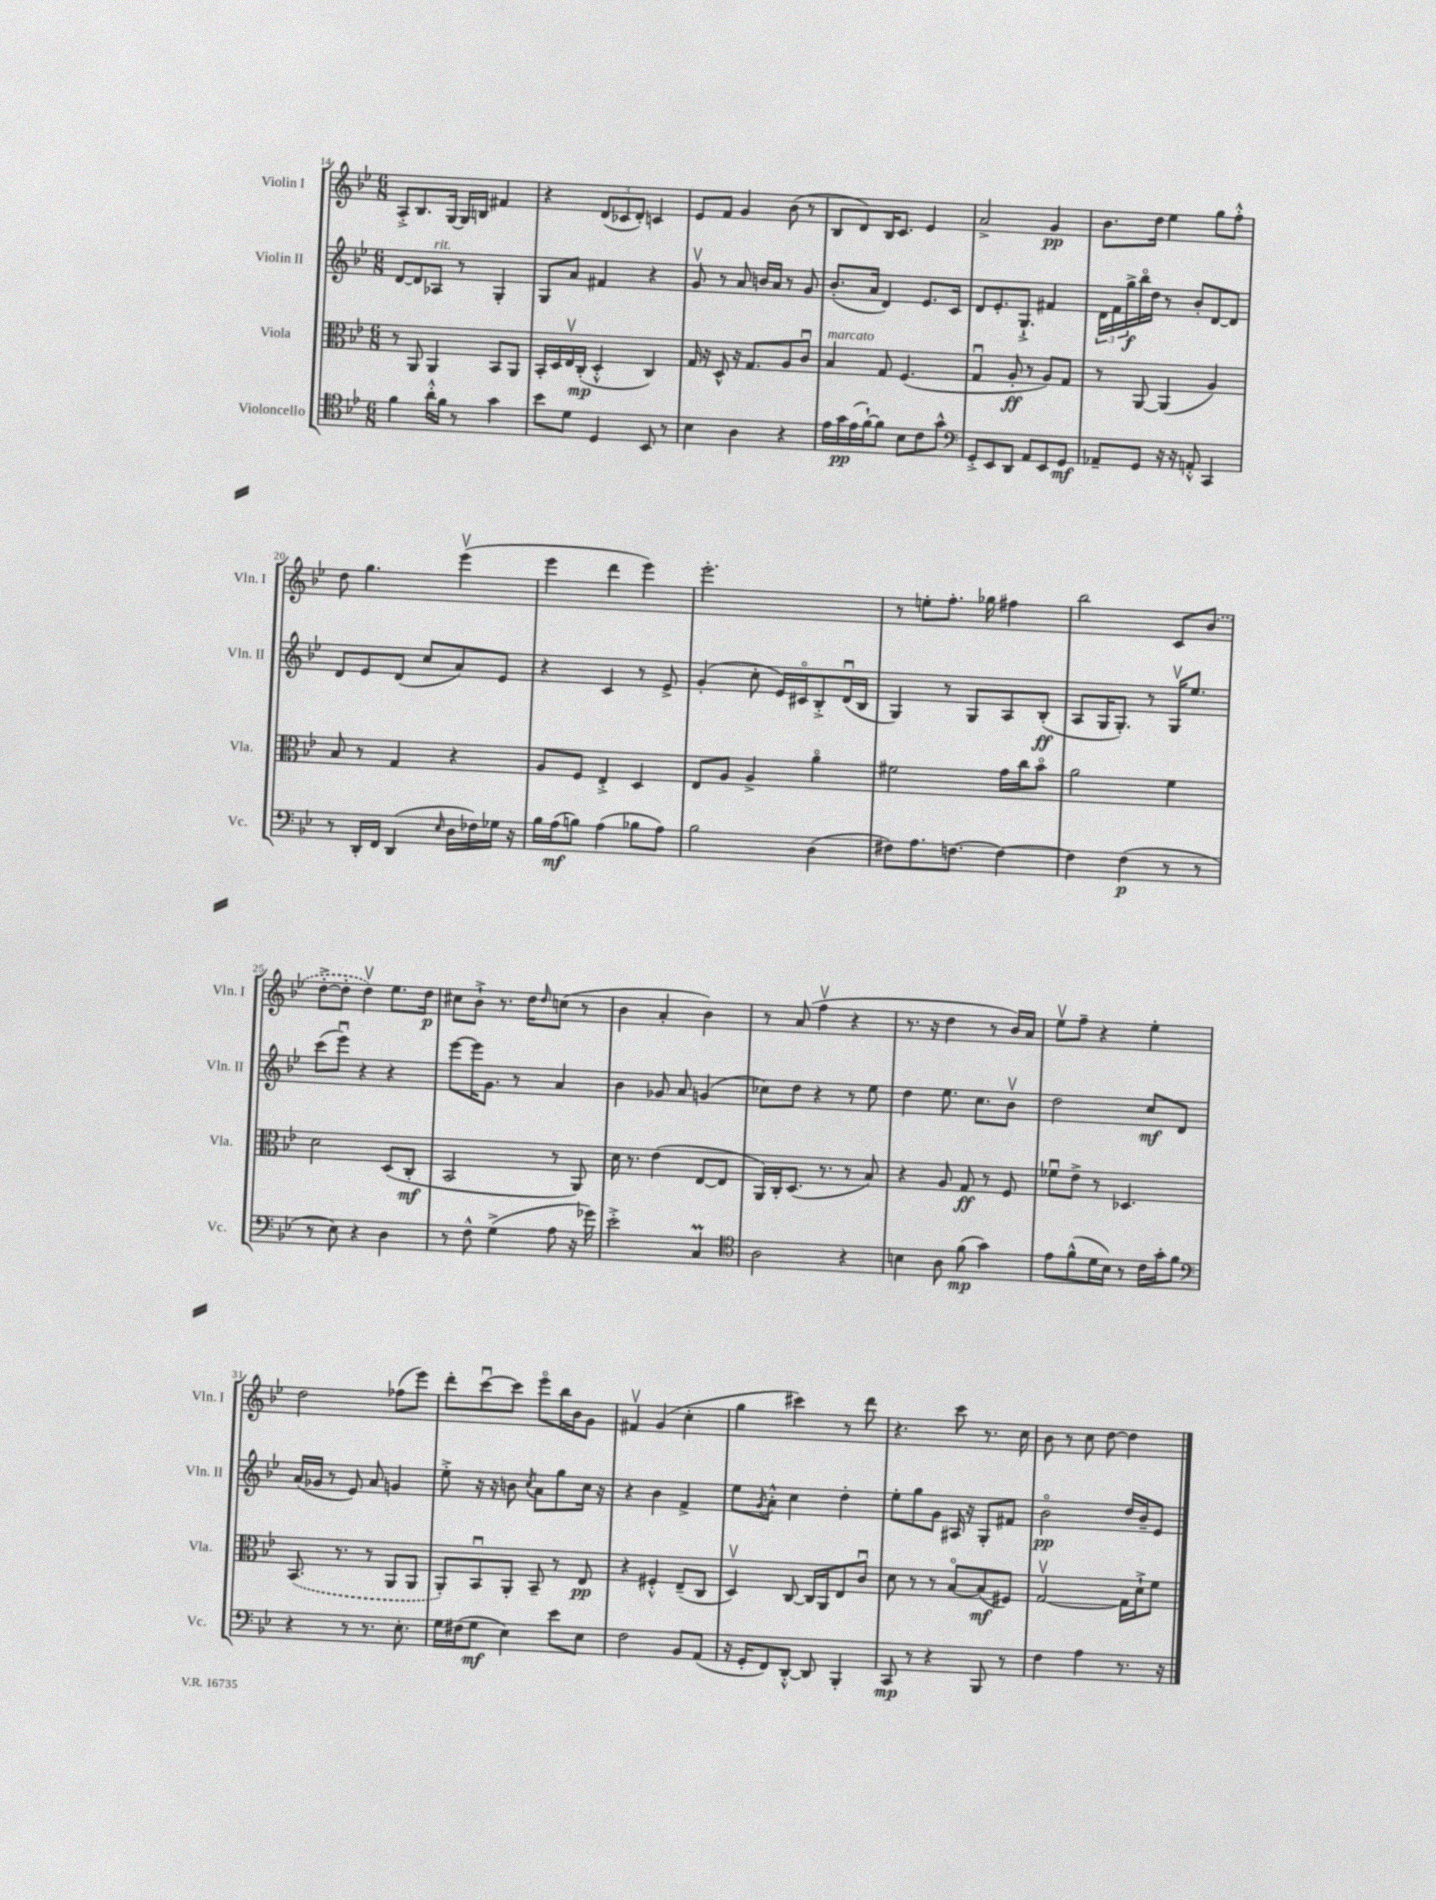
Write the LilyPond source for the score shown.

<<
\new StaffGroup <<
\new Staff = "s0" \with { instrumentName = "Violin I" shortInstrumentName = "Vln. I" } {
    \clef treble \key bes \major \numericTimeSignature \time 6/8
    a8-.-> bes8. g16~ g16 b16 fis'4 |
    r4 \tuplet 3/2 { d'8( ces'8 d'8-.) } c'4 |
    ees'8 f'8 g'4 bes'8( r8 |
    bes8 d'8) bes16 c'8. ees'4 |
    a'2-> g'4\pp |
    bes'8. d''16 ees''4 g''8 f''8-.-^ |
    d''8 g''4. ees'''4\upbow( |
    ees'''4 d'''4 ees'''4) |
    ees'''2.-. |
    r8 e''8-. f''8.-. ges''16 fis''4 |
    bes''2 c'8 \once \slurDashed bes'8( |
    d''8~-.-> d''8-. d''4\upbow) ees''8. d''16\p |
    cis''8 bes'8-!-> r8. d''16 \grace { d''16 } c''8( r8 |
    bes'4 a'4-. bes'4) |
    r8 a'8( f''4\upbow r4 |
    r8. r16 d''4 r8 bes'16) a'16 |
    ees''8\upbow f''8-- r4 ees''4-. |
    d''2 fes''8( ees'''8) |
    d'''8-. c'''8~\downbow c'''8 ees'''8\flageolet bes''16 bes'16 g'8 |
    fis'4\upbow g'4( c''4-. |
    g''4 cis'''4) r8 d'''8 |
    r4. c'''8 r8. c''16 |
    bes'8 r8 c''8 d''8~ d''4 \bar "|." |
}
\new Staff = "s1" \with { instrumentName = "Violin II" shortInstrumentName = "Vln. II" } {
    \clef treble \key bes \major \numericTimeSignature \time 6/8
    d'8~ d'8 aes8^\markup { \italic "rit." } r8 g4-. |
    g8 a'8 fis'4 r4 |
    g'8\upbow r8 a'8 b'16 a'16 r8 g'8 |
    bes'8.-.( a'16 d'4) ees'8. c'16 |
    d'8 ees'8.-. g8.-!-> fis'4 |
    \tuplet 3/2 { d'16 f'16 g''16->\f } bes''16\flageolet d''16 r8 bes'8-. d'8~ d'8 |
    d'8 ees'8 d'8( c''8 a'8) ees'8 |
    r4 c'4 r8 ees'8-> |
    g'4-.( c''8-. ees'16) cis'16\flageolet bes8-.-> d'16\downbow( bes16 |
    g4) r8 g8 a8 bes8-.\ff( |
    a8 g16 g8.-.) r8 g16\upbow ees''8. |
    c'''8( ees'''8\downbow) r4 r4 |
    ees'''8~ ees'''16 g'8. r8 a'4 |
    bes'4 ges'8 a'8 g'4( |
    ces''8) d''8 r4 r8 ees''8 |
    d''4 ees''8. c''8. bes'8\upbow |
    d''2 c''8\mf d'8 |
    a'16( ges'16 r8 ees'8) a'8 g'4 |
    ees''8-.-> r16 r16 b'8 \acciaccatura { c''8 } a'8 g''8 c''16 r16 |
    r4 bes'4 f'4-> |
    ees''8 \acciaccatura { g'8 } a'8-.-^ c''4 d''4-. |
    ees''8-. g''8 g'8 ais16 r16 g8-. fis'8 |
    bes'2\flageolet\pp d''16 bes'16-- ees'8 \bar "|." |
}
\new Staff = "s2" \with { instrumentName = "Viola" shortInstrumentName = "Vla." } {
    \clef alto \key bes \major \numericTimeSignature \time 6/8
    r8 a,8 a,4 bes,8 a,8 |
    bes,16-. d16 ees16\upbow c16-.\mp( d4-.-^ c4) |
    g16 r16 d8-^ r16 g8. a8 c'8\downbow |
    bes4^\markup { \italic "marcato" } g8 f4.( |
    g4\downbow a8-.\ff r8 a8) g8 |
    r8 a,8~ a,4( a4) |
    bes8 r8 g4 r4 |
    a8 f8 ees4-.-> d4 |
    ees8 a8 a4-> a'4\flageolet |
    fis'2 g'16 c''16 bes'8\flageolet |
    a'2 f'4 |
    d'2 d8( c8-.\mf |
    bes,2 r8 a,8) |
    d'16 r8. ees'4( ees8~ ees8 |
    a,16) c16-. d8.( r8. r8 bes8) |
    r4 a8 g8\ff r8 f8 |
    fes'8\downbow ees'8-> r8 des4. |
    \once \slurDashed bes,8.( r8. r8 a,8 a,8 |
    a,8-.) bes,8\downbow a,8-. bes,8-- r8 ees8\pp |
    r4 fis4-.-^ ees8--( c8 |
    d4\upbow) c8~ c16 a,16 ees8 c'8\downbow |
    d'8 r8 r8 bes8~\flageolet bes8\mf( fis8) |
    g2~\upbow g16 d'16-!-> f'8 \bar "|." |
}
\new Staff = "s3" \with { instrumentName = "Violoncello" shortInstrumentName = "Vc." } {
    \clef tenor \key bes \major \numericTimeSignature \time 6/8
    f'4 a'16-.-^ f'16 r8 g'4 |
    bes'8 d'8 d4 bes,8 r8 |
    bes4 a4 r4 |
    ees'16 g'16\pp ees'16( f'16~-!) f'8 bes8 c'8 g'8-^ |
    \clef bass g,8-.-> ees,8 d,8 a,8 ees,8 g,8\mf |
    aes,8-- g,8 r16 r16 a,8-.-^ c,4 |
    r8 d,16-. f,16 d,4( \grace { ees16 } d16 fes16) ges16 r16 |
    bes16 a16\mf( b8) a4( bes8 a8) |
    bes2 d4( |
    fis8) a8. f8.~ f4~ |
    f4 f4\p( r8 r8 |
    r8 ees8) r4 d4 |
    r8 f8-^ g4->( a8 r16 ges'16) |
    ees'2-.-> c4\prall |
    \clef tenor a2 r4 |
    b4 a8 f'8\mp( g'4) |
    ees'8 f'8-^( d'16 bes16) r8 c'16 g'16-. f'8 |
    \clef bass r4 r8 r8. ees8.-. |
    g16 fis16( g8\mf ees4) ees'8 ees8 |
    f2 bes,8 a,8( |
    r16 g,16-. f,8) d,8~-.-^ d,8 bes,,4-. |
    c,8\mp r8 r4 bes,,8 r8 |
    f4 a4 r8. r16 \bar "|." |
}
>>
>>
\layout { \context { \Score currentBarNumber = #14 } }
